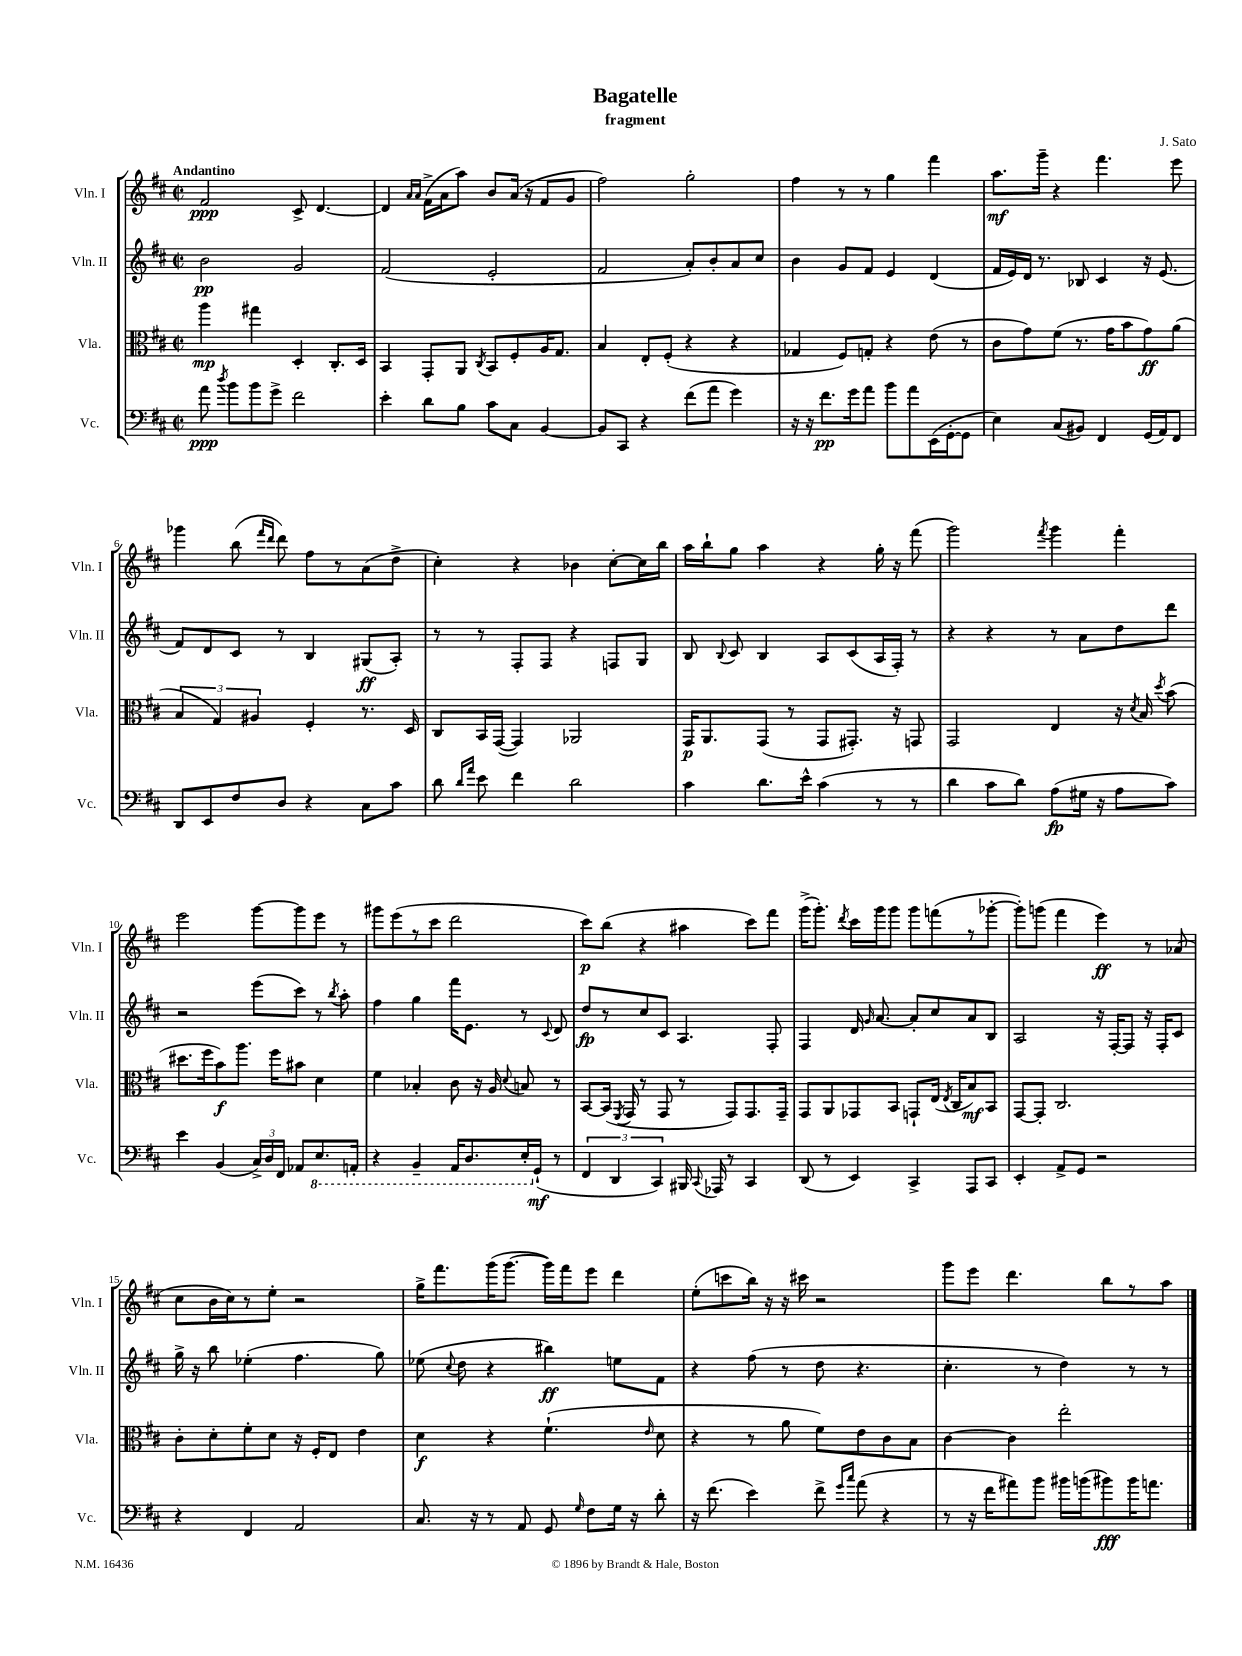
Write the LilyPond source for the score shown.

\header { title = "Bagatelle" composer = "J. Sato" subtitle = "fragment" }
<<
\new StaffGroup <<
\new Staff = "s0" \with { instrumentName = "Vln. I" shortInstrumentName = "Vln. I" } {
    \clef treble \key d \major \defaultTimeSignature \time 2/2 \tempo "Andantino"
    \autoBeamOff fis'2\ppp cis'8-> d'4.~ |
    d'4 \grace { a'16[ a'16] } fis'16[->( a'16 a''8]) b'8[ a'16]( r16 fis'8[ g'8] |
    fis''2) g''2-. |
    fis''4 r8 r8 g''4 fis'''4 |
    a''8.[\mf g'''16]-- r4 fis'''4. e'''8 |
    ges'''4 b''8( \grace { fis'''16[ d'''16] } d'''8) fis''8[ r8 a'8( d''8]-> |
    cis''4-.) r4 bes'4 cis''8[~-. cis''16 b''16] |
    a''16[ b''16-! g''8] a''4 r4 g''16-. r16 fis'''8( |
    g'''2) \acciaccatura { fis'''8 } g'''4 fis'''4-. |
    e'''2 g'''8[~ g'''8 e'''8] r8 |
    gis'''8[ e'''8( r8 cis'''8] d'''2 |
    cis'''8[\p) b''8]( r4 ais''4 cis'''8[) fis'''8] |
    g'''16[->( g'''8.]-.) \acciaccatura { d'''8 } cis'''16[ g'''16 g'''8] g'''8[ f'''8( r8 ges'''8]~-. |
    ges'''8[-.) g'''8]( fis'''4 e'''4\ff) r8 aes'8( |
    cis''8[ b'16 cis''16) r8 e''8]-. r2 |
    g''16[-> fis'''8. g'''16( g'''8.]~ g'''16[) fis'''16 e'''8] d'''4 |
    e''8[-.( c'''8 b''16]) r16 r16 cis'''16 r2 |
    g'''8[ e'''8] d'''4. b''8[ r8 a''8] \bar "|." |
}
\new Staff = "s1" \with { instrumentName = "Vln. II" shortInstrumentName = "Vln. II" } {
    \clef treble \key d \major \defaultTimeSignature \time 2/2
    \autoBeamOff b'2\pp g'2 |
    fis'2( e'2-. |
    fis'2 a'8[-.) b'8-. a'8 cis''8] |
    b'4 g'8[ fis'8] e'4 d'4( |
    fis'16[ e'16) d'16] r8. bes8 cis'4 r16 e'8.( |
    fis'8[) d'8 cis'8] r8 b4 gis8[\ff( a8]-.) |
    r8 r8 fis8[-. fis8] r4 f8[ g8] |
    b8 \appoggiatura { b8 } cis'8 b4 a8[ cis'8( a16 fis16]-.) r8 |
    r4 r4 r8 a'8[ d''8 d'''8] |
    r2 e'''8[( cis'''8]) r8 \acciaccatura { b''8 } a''8-. |
    fis''4 g''4 fis'''16[ e'8.] r8 \appoggiatura { cis'8 } d'8 |
    d''8[\fp r8 cis''8 cis'8] a4. fis8-. |
    fis4 d'16 \grace { g'16 } a'8.~ a'8[-. cis''8 a'8 b8] |
    a2 r16 fis16[~-. fis8] r16 fis16[-. cis'8] |
    g''16-> r16 b''8 ees''4-.( fis''4. g''8) |
    ees''8( \appoggiatura { cis''8 } d''8 r4 bis''4\ff) e''8[ fis'8] |
    r4 fis''8( r8 d''8 r4. |
    cis''4.-. r8 d''4) r8 r8 \bar "|." |
}
\new Staff = "s2" \with { instrumentName = "Vla." shortInstrumentName = "Vla." } {
    \clef alto \key d \major \defaultTimeSignature \time 2/2
    \autoBeamOff a''4\mp gis''4 d4-. cis8.[-. d16] |
    b,4 g,8[-. a,8] \acciaccatura { cis8 } b,8[ fis8-. a16 g8.] |
    b4 e8[-. fis8]-.( r4 r4 |
    ges4 fis8[) g8]-. r4 e'8( r8 |
    cis'8[ g'8) fis'8]( r8. g'16[ b'8 g'8\ff) a'8]( |
    \tuplet 3/2 { b4 g4) ais4 } fis4-. r8. d16 |
    cis8[ b,16 g,16]~( g,4) aes,2 |
    g,16[\p a,8. g,8]( r8 g,8[ gis,8.]-.) r16 g,8 |
    g,2 e4 r16 \acciaccatura { d'8 } b16 \acciaccatura { d''8 } b'8( |
    dis''8.[ fis''16 b'8\f) a''8.] fis''16[ bis'8] d'4 |
    fis'4 bes4-. cis'8 r16 a16 \appoggiatura { d'8 } b8 r8 |
    b,8[~ b,16]( \acciaccatura { fis,8 } g,16 r8 g,8 r8 g,8[) g,8. g,16]-- |
    g,8[ a,8 ges,8 b,8] g,8[-! e16]( \acciaccatura { e8 } cis16[ b8\mf) b,8] |
    g,8[~ g,8]-. cis2. |
    cis'8[-. d'8-. fis'8-. d'8] r16 fis16[-. e8] e'4 |
    d'4\f r4 fis'4.-!( \grace { e'16 } d'8 |
    r4 r8 a'8 fis'8[) e'8 cis'8 b8] |
    cis'4~ cis'4 e''2-. \bar "|." |
}
\new Staff = "s3" \with { instrumentName = "Vc." shortInstrumentName = "Vc." } {
    \clef bass \key d \major \defaultTimeSignature \time 2/2
    \autoBeamOff a'8\ppp \acciaccatura { d''8 } b'8[ b'8 g'8]-> fis'2 |
    e'4-. d'8[ b8] cis'8[ cis8] b,4~ |
    b,8[ cis,8] r4 fis'8[( a'8] g'4) |
    r16 r16 fis'8.[\pp g'16 a'8] b'8[ a'8 e,16( g,16~-. g,8] |
    e4) cis8[( bis,8]) fis,4 g,16[( a,16) fis,8] |
    d,8[ e,8 fis8 d8] r4 cis8[ cis'8] |
    d'8 \grace { d'16[ a'16] } e'8 fis'4 d'2 |
    cis'4 d'8.[ e'16]-^ cis'4( r8 r8 |
    d'4 cis'8[ d'8]) a8[\fp( gis16] r16 a8[ cis'8]) |
    e'4 b,4( \tuplet 3/2 { cis16[->) d16 fis,16] } aes,8[ \ottava #-1 e,8. a,,!16]-. |
    r4 b,,4-- a,,16[ d,8. e,16-. \ottava #0 g,16]-!\mf( r8 |
    \tuplet 3/2 { fis,4 d,4 cis,4) } bis,,16 \appoggiatura { cis,8 } aes,,16 r8 cis,4 |
    d,8( r8 e,4) cis,4-> a,,8[ cis,8] |
    e,4-. a,8[-> g,8] r2 |
    r4 fis,4 a,2 |
    cis8. r16 r8 a,8 g,8 \grace { g16 } fis8[ g16] r16 d'8-. |
    r16 fis'8.( e'4) fis'8-> \grace { g'16[ cis''16] } a'8( r4 |
    r8 r16 fis'16[ ais'8) b'8] bis'16[ b'16( bis'8\fff) bis'16 a'8.] \bar "|." |
}
>>
>>
